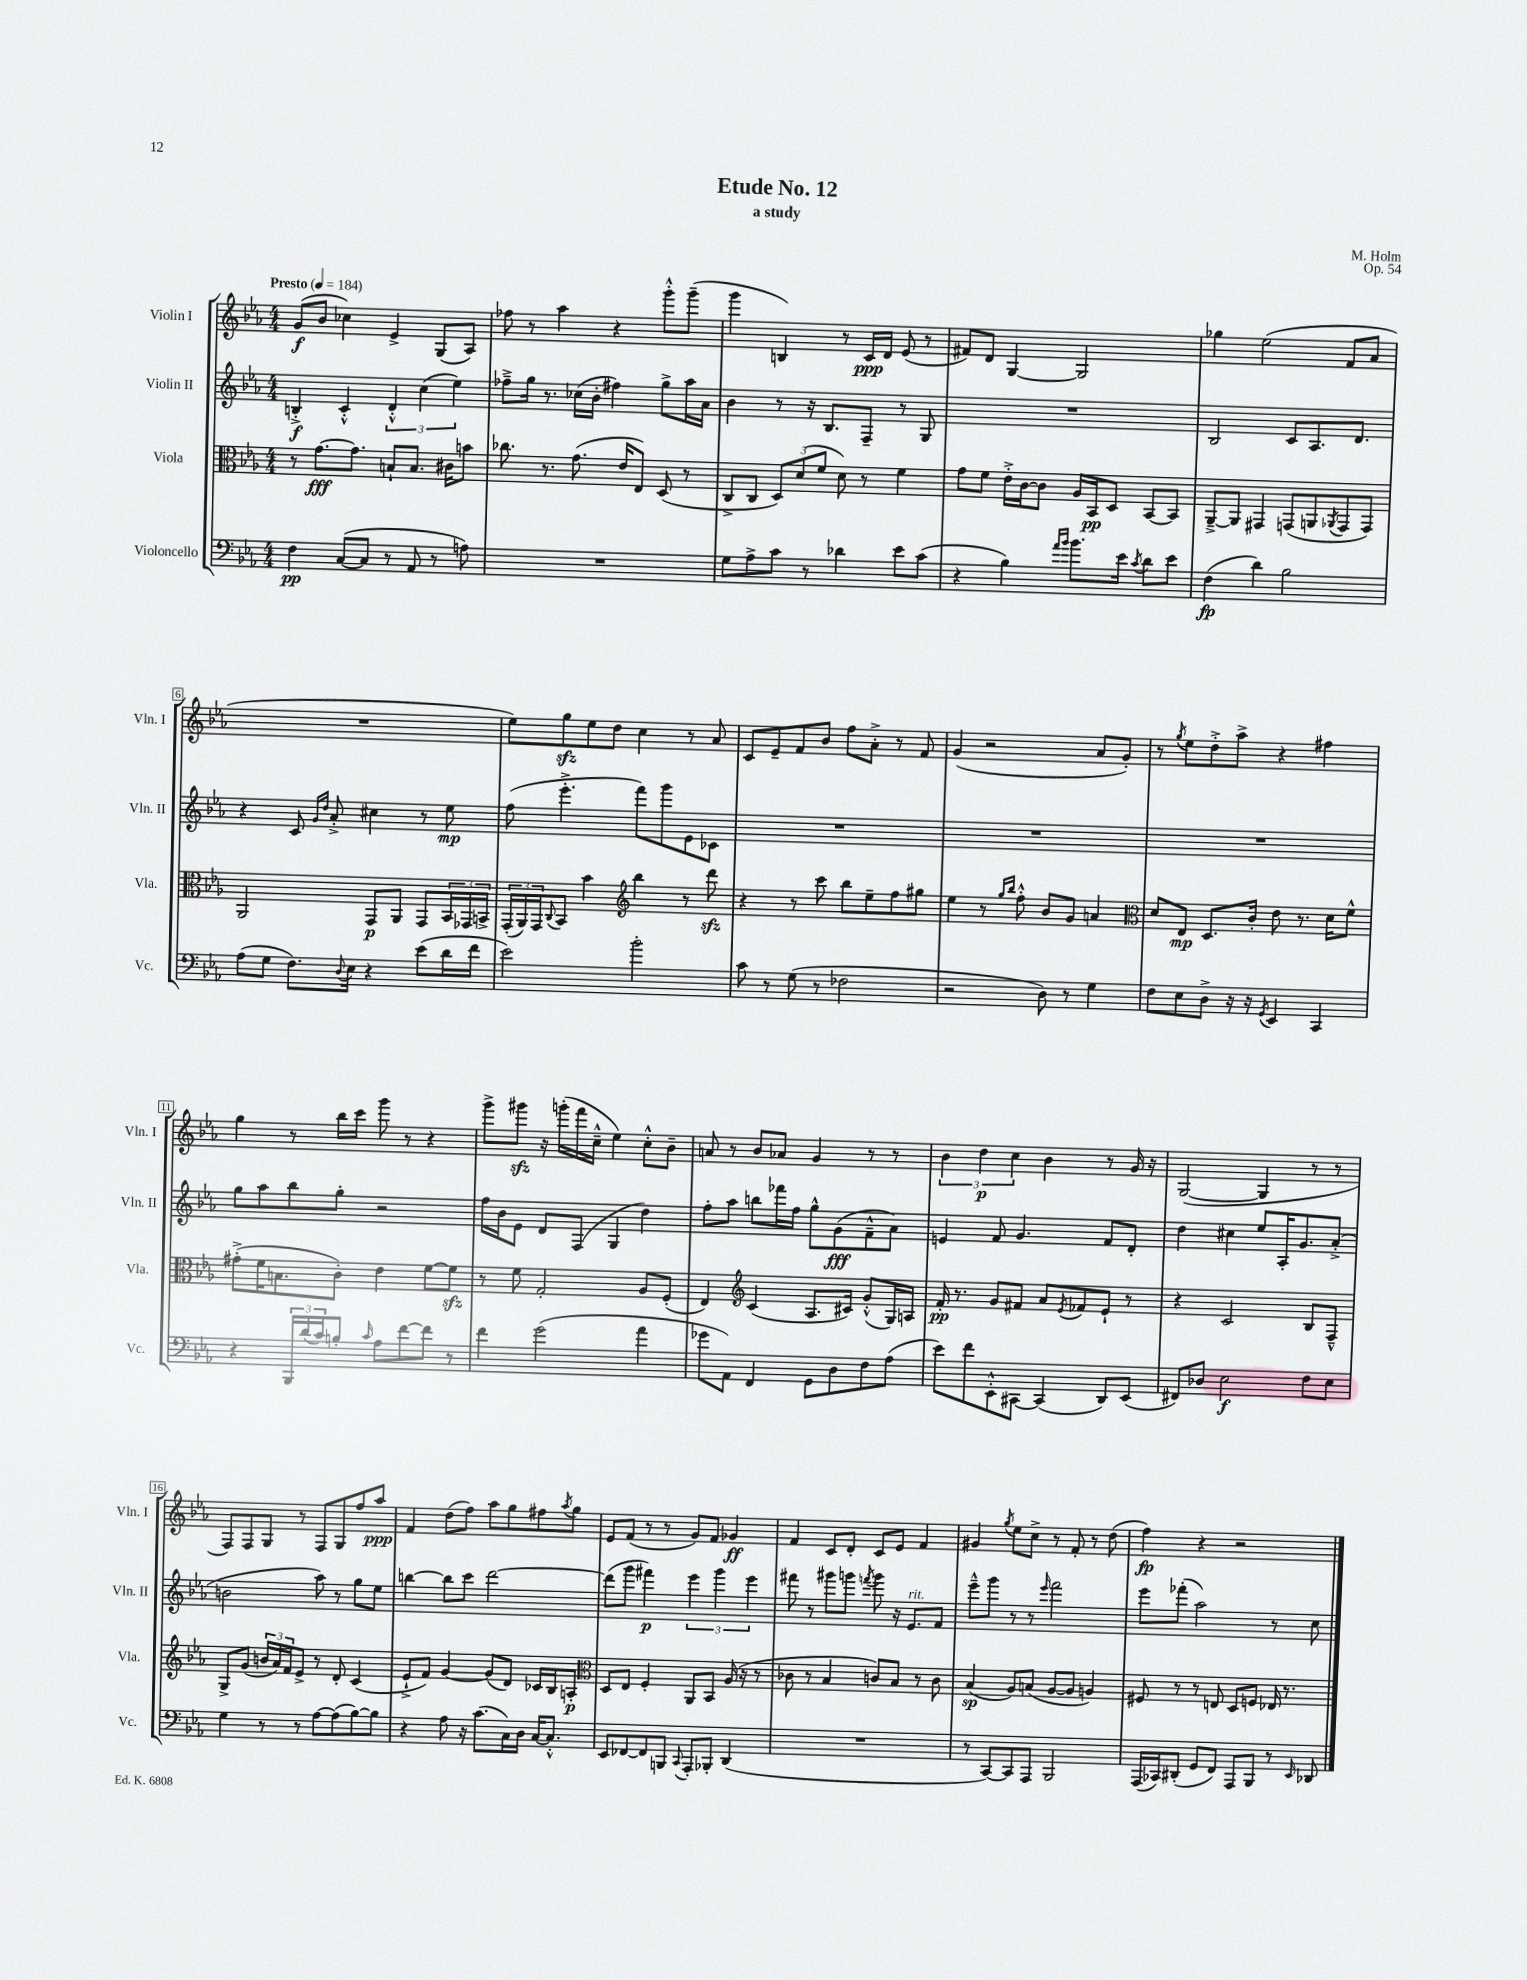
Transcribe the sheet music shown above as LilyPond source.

\header { title = "Etude No. 12" composer = "M. Holm" subtitle = "a study" opus = "Op. 54" }
<<
\new StaffGroup <<
\new Staff = "s0" \with { instrumentName = "Violin I" shortInstrumentName = "Vln. I" } {
    \clef treble \key ees \major \numericTimeSignature \time 4/4 \tempo "Presto" 4 = 184
    g'8\f( bes'8 ces''4) ees'4-> g8( aes8) |
    fes''8 r8 aes''4 r4 g'''8-.-^ g'''8--( |
    g'''4 b4) r8 c'16\ppp d'16 ees'8( r8 |
    fis'8) d'8 g4~ g2 |
    ges''4 ees''2( f'8 aes'8 |
    R1 |
    ees''8) g''8\sfz ees''8 d''8 c''4 r8 aes'8 |
    c'8 ees'8-- f'8 bes'8 f''8 aes'8-.-> r8 f'8 |
    g'4( r2 aes'8 g'8-.) |
    r8 \acciaccatura { g''8 } ees''8 d''8-.-> aes''8-> r4 fis''4 |
    g''4 r8 bes''16 c'''16 g'''8 r8 r4 |
    g'''8-> gis'''8\sfz r16 g'''16-.( f'''16 c''16---^ ees''4) c''8-.-^ bes'8-- |
    a'8 r8 bes'8 aes'8 g'4 r8 r8 |
    \tuplet 3/2 { bes'4 d''4\p c''4 } bes'4 r8 g'16 r16 |
    g2~( g4 r8 r8 |
    f8) f8 g8 r8 f8 g8 f''8 aes''8\ppp |
    f'4 d''8( f''8) aes''8 g''8 fis''8 \acciaccatura { aes''8 } g''8 |
    ees'8 f'8( r8 r8 g'8) f'8 ges'4\ff |
    f'4 c'8 d'8-. c'8 ees'8 f'4 |
    gis'4 \acciaccatura { g''8 } ees''8 c''8-> r8 f'8-. r8 d''8( |
    f''4\fp) r4 r2 \bar "|." |
}
\new Staff = "s1" \with { instrumentName = "Violin II" shortInstrumentName = "Vln. II" } {
    \clef treble \key ees \major \numericTimeSignature \time 4/4
    b4-.->\f c'4-.-^ \tuplet 3/2 { d'4-.-^ c''4( ees''4) } |
    fes''8---> g''16 r8. ces''16( bes'16-. fis''4) g''8-> aes''16 aes'16 |
    bes'4 r8 r16 bes8. f8-- r8 g8 |
    R1 |
    bes2 c'8 aes8. d'8. |
    r4 c'8 \grace { g'16 d''16 } aes'8-.-> cis''4 r8 ees''8\mp |
    f''8( ees'''4.-.-> f'''8) g'''8 ees'8 ces'8 |
    R1 |
    R1 |
    R1 |
    g''8 aes''8 bes''8 g''8-. r2 |
    f''16 bes'16 ees'8 d'8 f8( g4 d''4) |
    f''8-. aes''8 b''8 fes'''16 f''16 g''8-^ g'8\fff( f'8---^ aes'8) |
    e'4 f'8 g'4. f'8 d'8-. |
    d''4 cis''4 ees''8 aes16-. g'8. aes'8-.->( |
    b'2 aes''8) r8 g''8 ees''8 |
    b''4~ b''8 c'''8 d'''2~ |
    d'''8( g'''8 fis'''4\p) \tuplet 3/2 { ees'''4 g'''4 ees'''4 } |
    fis'''8 r8 gis'''8 g'''8 \acciaccatura { f'''8 } g'''8 r16 ees'8.^\markup { \italic "rit." } f'8 |
    ees'''8---^ g'''8 r8 r8 \grace { ees'''16 } f'''2 |
    ees'''8 fes'''8-.( aes''2) r8 c''8 \bar "|." |
}
\new Staff = "s2" \with { instrumentName = "Viola" shortInstrumentName = "Vla." } {
    \clef alto \key ees \major \numericTimeSignature \time 4/4
    r8 g'8.~\fff g'8. b8-! b8. cis'16 b'8 |
    ces''8. r8. g'8.( ees'16 ees8) d8( r8 |
    c8-> c8 \tuplet 3/2 { d8) d'8( f'8 } d'8) r8 f'4 |
    g'8 f'8 ees'16-.-> c'16~ c'8 aes16 bes,16\pp d8 bes,8~ bes,8 |
    aes,8~---> aes,8 gis,4 g,8( a,8 \acciaccatura { aes,8 } g,8 g,8) |
    aes,2 g,8\p aes,8 g,8 \tuplet 3/2 { bes,16 ges,16 b,16-> } |
    \tuplet 3/2 { g,16-.( aes,16) g,16 } \appoggiatura { c8 } bes,8 bes'4 \clef treble bes''4 r8 d'''8\sfz |
    r4 r8 c'''8 bes''8 ees''8-- f''8 gis''8 |
    ees''4 r8 \grace { g''16 bes''16 } f''8-.-^ bes'8 g'8 a'4 |
    \clef alto d'8 ees8\mp d8. c'16-. ees'8 r8. d'16 f'8-^ |
    gis'8-.->( f'16 b8. c'8-.) ees'4 f'8~ f'8\sfz |
    r8 f'8 g2-. aes8 f8-.( |
    ees4) \clef treble c'4( aes8. cis'16) g'8-.-^( g16) a16 |
    f'16-.\pp r8. g'8 fis'8 aes'8 \acciaccatura { ees'8 } fes'8 ees'8-! r8 |
    r4 c'2 bes8 f8---^ |
    g8-> g'8( \tuplet 3/2 { b'16 aes'16) f'16 } ees'8-> r8 d'8-. c'4( |
    ees'8-!-> f'8) g'4~ g'8( d'8) ces'16 bes16 a8-.\p |
    \clef alto d8 ees8 f4-. aes,8 bes,8 aes16( r16 r8 |
    ces'8 r8 bes4 c'8) bes8 r8 c'8 |
    bes4\sp( aes8) b8( aes8~ aes8 a4) |
    fis8 r8 r8 e8 d8 f8 ees16 r8. \bar "|." |
}
\new Staff = "s3" \with { instrumentName = "Violoncello" shortInstrumentName = "Vc." } {
    \clef bass \key ees \major \numericTimeSignature \time 4/4
    f4\pp c8~( c8 r8 aes,8 r8 a8) |
    R1 |
    g8 aes8-> c'8 r8 des'4 ees'8 c'8( |
    r4 bes4) \grace { aes'16 bes'16 } bes'8. ees'16 \acciaccatura { c'8 } d'8 ees'8 |
    f4\fp( d'4) bes2 |
    aes8( g8 f8.) \appoggiatura { d8 } ees16 r4 ees'8( d'16 f'16 |
    ees'2) bes'2-. |
    c'8 r8 g8( r8 fes2 |
    r2 d8) r8 g4 |
    f8 ees8 d8-> r16 r16 \acciaccatura { g,8 } ees,4 c,4 |
    r4 \tuplet 3/2 { bes,,16 d'16( c'16) } b8-. \grace { c'16 } aes8 f'8~ f'8 r8 |
    f'4 g'2( aes'4 |
    ges'8 aes,8) f,4 g,8 d8 f8 aes8( |
    ees'8) f'8 ees,8-.-^ cis,8~ cis,4( d,8) ees,8( |
    fis,8) des8 ees2\f f8 ees8 |
    g4 r8 r8 aes8~ aes8( bes8~) bes8 |
    r4 aes8 r16 c'8.( c16) d16 c16~ c8.-.-^ |
    ees,8 fes,8~ fes,8 b,,8 \appoggiatura { c,8 } aes,,8-. bes,,8-. d,4( |
    R1 |
    r8 c,8~) c,8 aes,,8 bes,,2 |
    aes,,16( ces,16) dis,8-.( g,8 f,8) aes,,8 bes,,8 r8 \grace { ees,16 } des,8 \bar "|." |
}
>>
>>
\layout { \context { \Score \override BarNumber.stencil = #(make-stencil-boxer 0.1 0.3 ly:text-interface::print) } }
